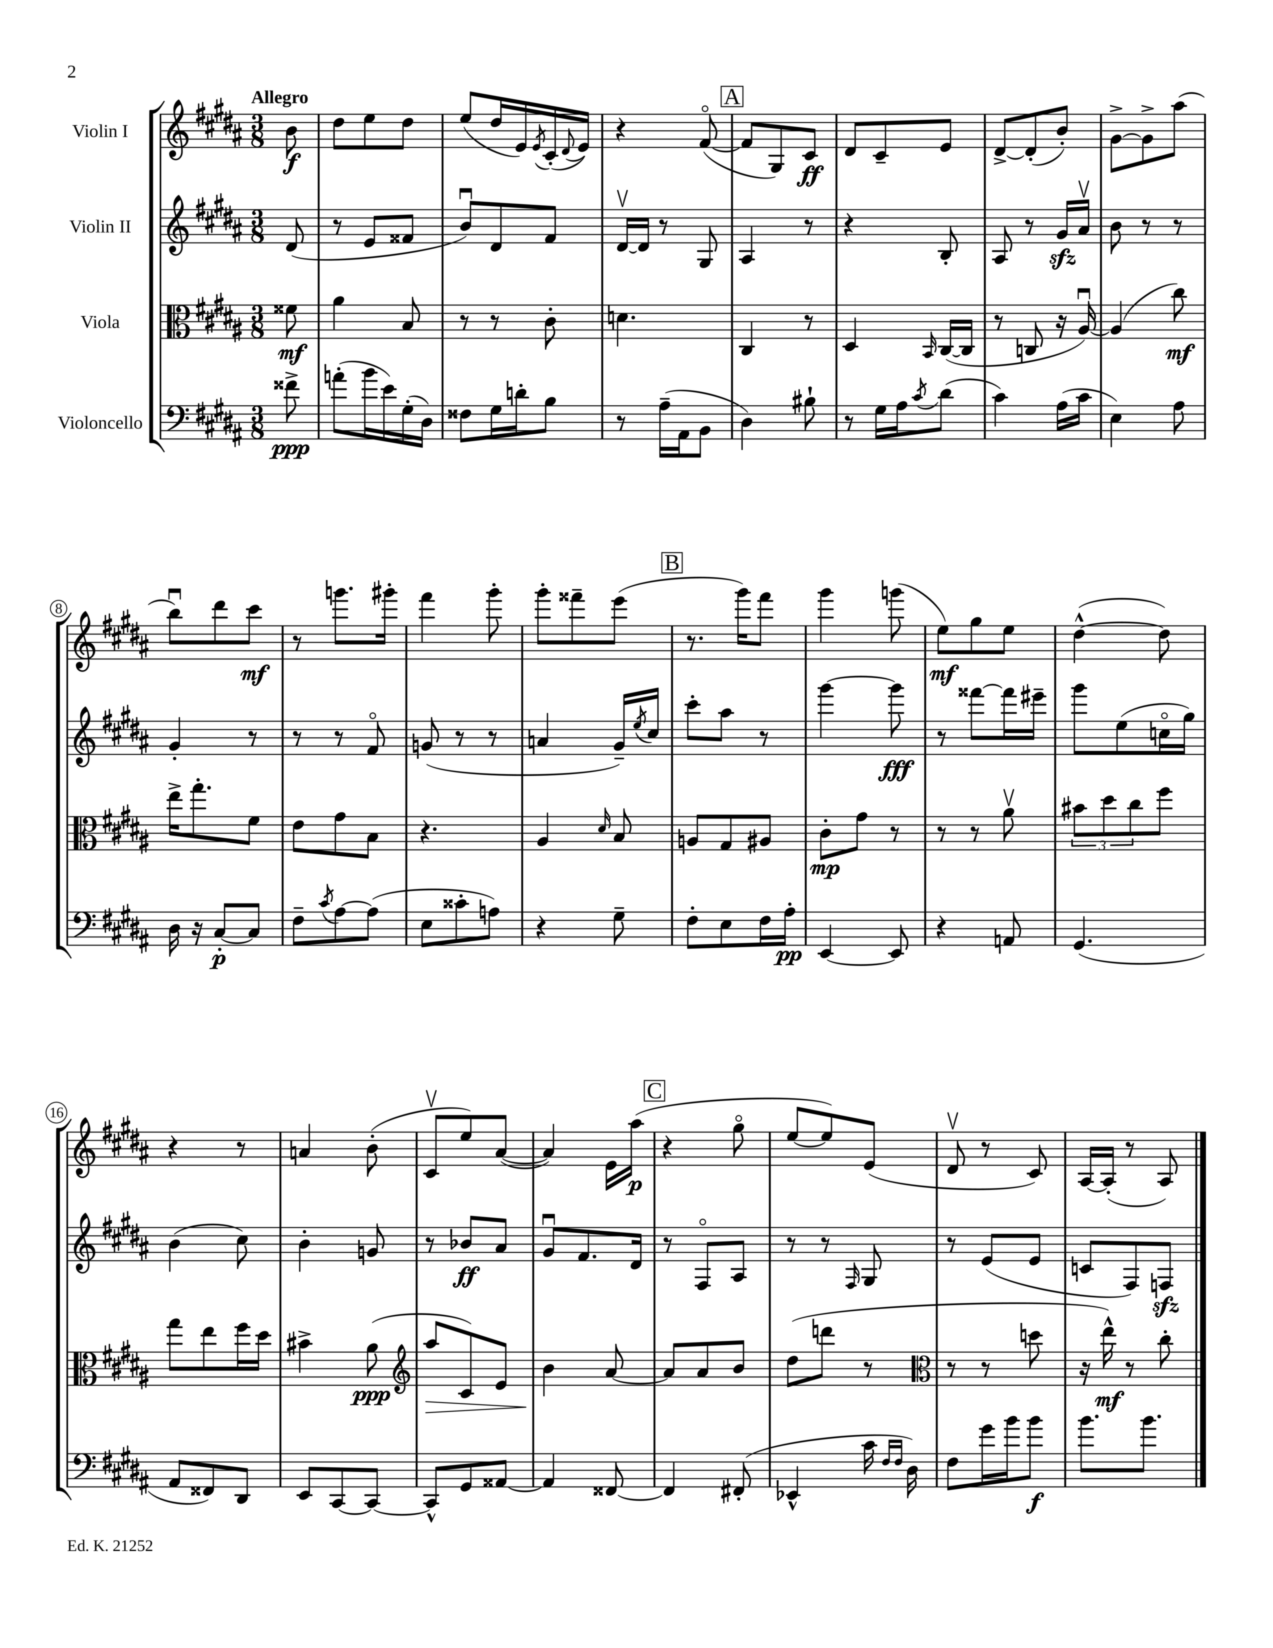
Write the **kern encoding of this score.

**kern	**kern	**kern	**kern
*staff4	*staff3	*staff2	*staff1
*clefF4	*clefC3	*clefG2	*clefG2
*k[f#c#g#d#a#]	*k[f#c#g#d#a#]	*k[f#c#g#d#a#]	*k[f#c#g#d#a#]
*M3/8	*M3/8	*M3/8	*M3/8
8f##^\	8f##\	(8d#/	8b\
=	=	=	=
(8a'\L	4a#\	8r	8dd#\L
16b\L	.	8e/L	8ee\
16e\)	.	.	.
(16G#'\	8B/	8f##/J	8dd#\J
16D#\JJ)	.	.	.
=	=	=	=
8F##\L	8r	8bu/L)	(8ee/L
16G#\L	8r	8d#/	16dd#/L
16d'\J	.	.	16e/)
.	.	.	8qe/
8B\J	8c#'\	8f#/J	(16c#'/
.	.	.	8qqd#/
.	.	.	16e/JJ)
=	=	=	=
8r	4.d\	[16d#v/LL	4r
.	.	16d#/]JJ	.
(16A#~\LL	.	8r	.
16AA#\J	.	.	.
8BB\J	.	8G#/	([8f#o/
=	=	=	=
4D#\)	4C#/	4A#/	8f#/]L
.	.	.	8G#/)
8B#`\	8r	8r	8c#/J
=	=	=	=
8r	4D#/	4r	8d#/L
16G#\LL	.	.	8c#~/
16A#\J	.	.	.
8qc#/	16qqBB/	.	.
(8d#\J	([16C#/LL	8B'/	8e/J
.	16C#/]JJ	.	.
=	=	=	=
4c#\)	8r	8A#/	[8d#^/L
.	8C/	8r	(8d#'/]
(16A#\LL	16r	16g#/LL	8b'/J)
16c#\JJ	[16A#u/)	16a#v/JJ	.
=	=	=	=
4E\)	(4A#/]	8b\	[8g#^\L
.	.	8r	8g#^\]
8A#\	8cc#\)	8r	(8aa#\J
=	=	=	=
16D#\	16ee^\LK	4g#'/	8bbu\L)
16r	8.gg#'\	.	.
[8C#'/L	.	.	8ddd#\
8C#/]J	8f#\J	8r	8ccc#\J
=	=	=	=
8F#~\L	8e\L	8r	8r
8qc#/	.	.	.
[8A#\	8g#\	8r	8.ggg\L
(8A#\]J	8B\J	8f#o/	.
.	.	.	16ggg#'\Jk
=	=	=	=
8E\L	4.r	(8g/	4fff#\
8c##'\	.	8r	.
8A\J)	.	8r	8ggg#'\
=	=	=	=
4r	4A#/	4a/	8ggg#'\L
.	.	.	8fff##~\
.	16qqd#/	.	.
8G#~\	8B/	16g#~/LL)	(8eee\J
.	.	8qee/	.
.	.	16cc#/JJ	.
=	=	=	=
8F#'\L	8A/L	8ccc#'\L	8.r
8E\	8G#/	8aa#\J	.
.	.	.	16ggg#\LK)
16F#\L	8A#/J	8r	8fff#\J
16A#'\JJ	.	.	.
=	=	=	=
[4EE/	8c#'\L	[4ggg#\	4ggg#\
.	8g#\J	.	.
8EE/]	8r	8ggg#\]	(8ggg\
=	=	=	=
4r	8r	8r	8ee\L)
.	8r	[8fff##\L	8gg#\
8AA/	8a#v\	16fff##\]L	8ee\J
.	.	16eee#~\JJ	.
=	=	=	=
(4.GG#/	12b#\L	8ggg#\L	([4dd#^^\
.	12dd#\	.	.
.	.	(8ee\	.
.	12cc#\	.	.
.	8ff#\J	16cco\L	8dd#\])
.	.	16gg#\JJ)	.
=	=	=	=
8AA#/L	8gg#\L	(4b\	4r
8FF##/)	8ee\	.	.
8DD#/J	16ff#\L	8cc#\)	8r
.	16dd#\JJ	.	.
=	=	=	=
8EE/L	4b#^\	4b'\	4a/
[8CC#/	.	.	.
8CC#/_J	(8a#\	8g/	(8b'\
=	=	=	=
*	*clefG2	*	*
8CC#^^/]L	8aa#/L	8r	8c#v/L
8GG#/	8c#/)	8b-/L	8ee/)
[8AA##/J	8e/J	8a#/J	([8a#/J
=	=	=	=
4AA##/]	4b\	8g#u/L	4a#/])
.	.	8.f#/	.
[8FF##/	[8a#/	.	16e\LL
.	.	16d#/Jk	(16aa#\JJ
=	=	=	=
4FF##/]	8a#/]L	8r	4r
.	8a#/	8F#o/L	.
(8FF#'/	8b/J	8A#/J	8gg#o\
=	=	=	=
4EE-^^/	(8dd#\L	8r	[8ee/L
.	8ddd\J	8r	8ee/])
.	.	16qqF#/	.
16c#\	8r	8G#/	(8e/J
16qqF#/LL	.	.	.
16qqF#/JJ	.	.	.
16D#\)	.	.	.
=	=	=	=
*	*clefC3	*	*
8F#\L	8r	8r	8d#v/
16g#\L	8r	(8e/L	8r
16b\J	.	.	.
8b\J	8dd\	8e/J	8c#/)
=	=	=	=
8.b\L	16r	8c/L	[16A#/LL
.	16ee^^\)	.	(16A#'/]JJ
.	8r	8F#/)	8r
8.b\J	.	.	.
.	8cc#'\	8F/J	8A#/)
==	==	==	==
*-	*-	*-	*-
